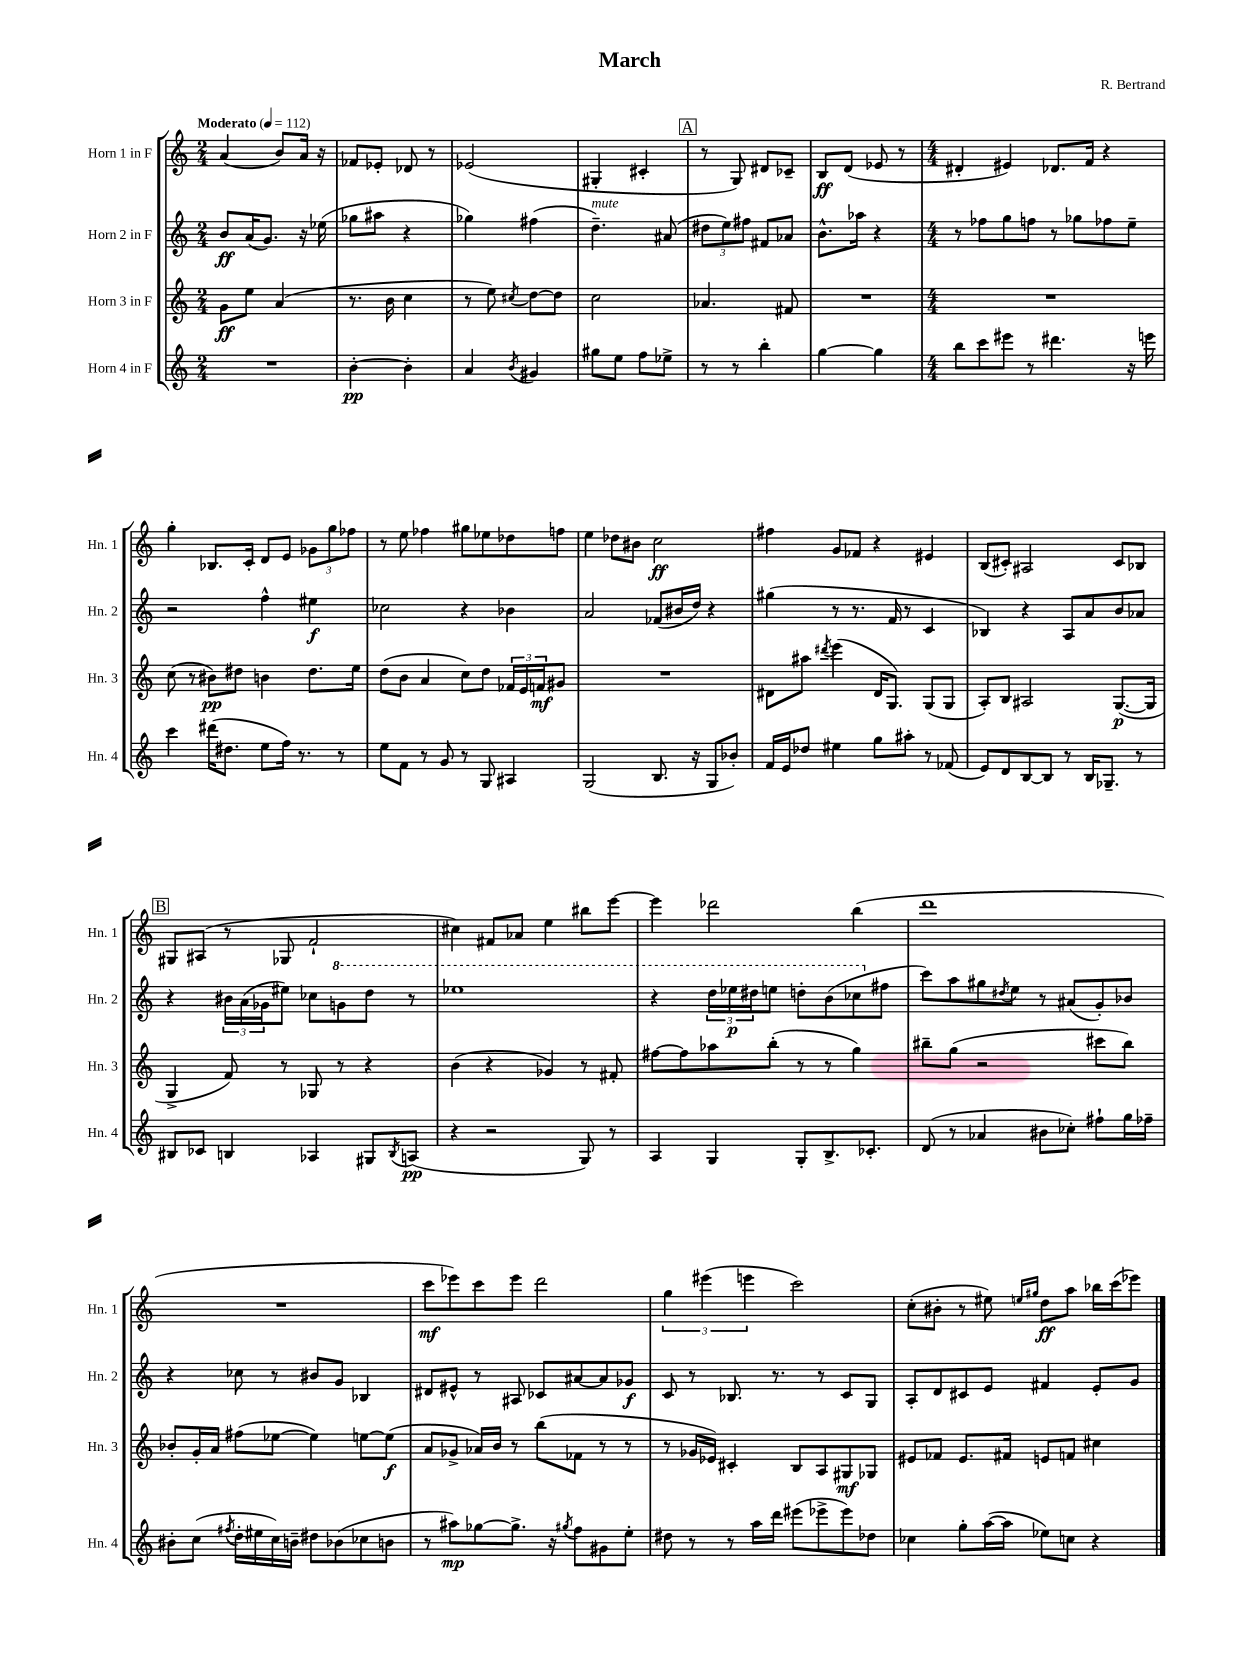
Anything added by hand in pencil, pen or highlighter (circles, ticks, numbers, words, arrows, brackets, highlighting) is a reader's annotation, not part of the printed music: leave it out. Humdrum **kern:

**kern	**dynam	**kern	**dynam	**kern	**dynam	**kern	**dynam
*part4	*part4	*part3	*part3	*part2	*part2	*part1	*part1
*staff4	*staff4	*staff3	*staff3	*staff2	*staff2	*staff1	*staff1
*I"Horn 4 in F	*	*I"Horn 3 in F	*	*I"Horn 2 in F	*	*I"Horn 1 in F	*
*I'Hn. 4	*	*I'Hn. 3	*	*I'Hn. 2	*	*I'Hn. 1	*
*clefG2	*	*clefG2	*	*clefG2	*	*clefG2	*
*k[]	*	*k[]	*	*k[]	*	*k[]	*
*M2/4	*	*M2/4	*	*M2/4	*	*M2/4	*
*MM112	*	*MM112	*	*MM112	*	*MM112	*
=1	=1	=1	=1	=1	=1	=1	=1
!	!	!	!	!	!	!LO:TX:a:B:t=Moderato	!
2r	.	8g\L	ff	8b/L	ff	(4a/	.
.	.	8ee\J	.	(16a/K	.	.	.
.	.	.	.	8.g/J)	.	.	.
.	.	(4a/	.	.	.	8b/L)	.
.	.	.	.	16r	.	16a/Jk	.
.	.	.	.	(16ee-X\	.	16r	.
=2	=2	=2	=2	=2	=2	=2	=2
[4b'\	pp	8.r	.	8gg-X\L	.	8f-X/L	.
.	.	.	.	8aa#X\J	.	8e-X'/J	.
.	.	16b\	.	.	.	.	.
4b'\]	.	4cc\	.	4r	.	8d-X/	.
.	.	.	.	.	.	8r	.
=3	=3	=3	=3	=3	=3	=3	=3
4a/	.	8r	.	4gg-X\)	.	(2e-X/	.
.	.	8ee\)	.	.	.	.	.
8qb/	.	8qcc#X/	.	.	.	.	.
4g#X/	.	[8dd\L	.	(4ff#X\	.	.	.
.	.	8dd\J]	.	.	.	.	.
=4	=4	=4	=4	=4	=4	=4	=4
!	!	!	!	!LO:TX:a:i:t=mute	!	!	!
8gg#X\L	.	2cc\	.	4.dd~\)	.	4G#X'/	.
8ee\J	.	.	.	.	.	.	.
8ff\L	.	.	.	.	.	4c#X'/	.
8ee-X^\J	.	.	.	(8a#X/	.	.	.
!!LO:REH:place=s1:t=A
=5	=5	=5	=5	=5	=5	=5	=5
8r	.	4.a-X/	.	12dd#X\L	.	8r	.
.	.	.	.	12ee\)	.	.	.
8r	.	.	.	.	.	8G/)	.
.	.	.	.	12ff#X\J	.	.	.
4bb'\	.	.	.	8f#X/L	.	8d#X/L	.
.	.	8f#X/	.	8a-X/J	.	8c-X~/J	.
=6	=6	=6	=6	=6	=6	=6	=6
[4gg\	.	2r	.	8.b^^\L	.	8B/L	ff
.	.	.	.	.	.	(8d/J	.
.	.	.	.	16aa-X\Jk	.	.	.
4gg\]	.	.	.	4r	.	8e-X/	.
.	.	.	.	.	.	8r	.
=7	=7	=7	=7	=7	=7	=7	=7
*M4/4	*	*M4/4	*	*M4/4	*	*M4/4	*
8bb\L	.	1r	.	8r	.	4d#X'/	.
8ccc\	.	.	.	8ff-X\L	.	.	.
8eee#X\J	.	.	.	8gg\	.	4e#X/)	.
8r	.	.	.	8ffn\J	.	.	.
4.ddd#X\	.	.	.	8r	.	8.d-X/L	.
.	.	.	.	8gg-X\L	.	.	.
.	.	.	.	.	.	16f/Jk	.
.	.	.	.	8ff-X\	.	4r	.
16r	.	.	.	8ee~\J	.	.	.
16eeen\	.	.	.	.	.	.	.
!!LO:LB:g=z
=8	=8	=8	=8	=8	=8	=8	=8
4ccc\	.	(8cc\	.	2r	.	4gg'\	.
.	.	8r	.	.	.	.	.
(16ddd#X\KL	.	8b#X\L)	pp	.	.	8.B-X/L	.
8.dd#X\J	.	.	.	.	.	.	.
.	.	8dd#X\J	.	.	.	.	.
.	.	.	.	.	.	16c'/Jk	.
8ee\L	.	4bn\	.	4ff^^\	.	8d/L	.
16ff\Jk)	.	.	.	.	.	8e/J	.
8.r	.	.	.	.	.	.	.
.	.	8.dd#\L	.	4ee#X\	f	12g-X\L	.
.	.	.	.	.	.	12gg\	.
8r	.	.	.	.	.	.	.
.	.	.	.	.	.	12ff-X\J	.
.	.	16ee\Jk	.	.	.	.	.
=9	=9	=9	=9	=9	=9	=9	=9
8ee\L	.	(8dd\L	.	2cc-X\	.	8r	.
8f\J	.	8b\J	.	.	.	8ee\	.
8r	.	4a/	.	.	.	4ff-X\	.
8g/	.	.	.	.	.	.	.
8r	.	8cc\L)	.	4r	.	8gg#X\L	.
8G/	.	8dd\J	.	.	.	8ee-X\	.
4A#X/	.	24f-X/LL	.	4b-X\	.	8dd-X\	.
.	.	24e/	.	.	.	.	.
.	.	24fn/J	mf	.	.	.	.
.	.	8g#X/J	.	.	.	8ffn\J	.
=10	=10	=10	=10	=10	=10	=10	=10
(2G/	.	1r	.	2a/	.	4ee\	.
.	.	.	.	.	.	8dd-X\L	.
.	.	.	.	.	.	8b#X\J	.
8.B/	.	.	.	(8f-X/L	.	2cc\	ff
.	.	.	.	16b#X/L	.	.	.
16r	.	.	.	16dd/JJ)	.	.	.
8G/L	.	.	.	4r	.	.	.
8b-X'/J)	.	.	.	.	.	.	.
=11	=11	=11	=11	=11	=11	=11	=11
16f/LL	.	8d#X\L	.	(4gg#X\	.	4ff#X\	.
16e/J	.	.	.	.	.	.	.
8dd-X/J	.	8aa#X\J	.	.	.	.	.
.	.	8qddd#X/	.	.	.	.	.
4ee#X\	.	(4eee\	.	8r	.	8g/L	.
.	.	.	.	8.r	.	8f-X/J	.
8gg\L	.	16d#/KL	.	.	.	4r	.
.	.	8.G/J)	.	16f/	.	.	.
8aa#X'\J	.	.	.	8r	.	.	.
8r	.	(8G/L	.	4c/	.	4e#X/	.
(8f-X/	.	8G/J	.	.	.	.	.
=12	=12	=12	=12	=12	=12	=12	=12
8e/L)	.	8A'/L)	.	4B-X/)	.	(8B/L	.
8d/	.	8B/J	.	.	.	8c#X'/J)	.
[8B/	.	2A#X/	.	4r	.	2A#X/	.
8B/J]	.	.	.	.	.	.	.
8r	.	.	.	8A/L	.	.	.
16B/KL	.	.	.	8a/	.	.	.
8.G-X~/J	.	.	.	.	.	.	.
.	.	([8.G/L	p	8b/	.	8c#/L	.
8r	.	.	.	8a-X/J	.	8B-X/J	.
.	.	16G/Jk]	.	.	.	.	.
!!LO:LB:g=z
!!LO:REH:place=s1:t=B
=13	=13	=13	=13	=13	=13	=13	=13
8B#X/L	.	4G^/	.	4r	.	8G#X/L	.
8c-X/J	.	.	.	.	.	(8A#X/J	.
4Bn/	.	8f/)	.	24b#X\LL	.	8r	.
.	.	.	.	(24a\	.	.	.
.	.	.	.	24g-X\J	.	.	.
.	.	8r	.	8ee#X\J)	.	8G-X/	.
4A-X/	.	8G-X/	.	8cc-X\L	.	2f`/	.
*	*	*	*	*8va	*	*	*
.	.	8r	.	8ggn\	.	.	.
8G#X/L	.	4r	.	8ddd\J	.	.	.
8qB/	.	.	.	.	.	.	.
(8An/J	pp	.	.	8r	.	.	.
=14	=14	=14	=14	=14	=14	=14	=14
4r	.	(4b\	.	1eee-X	.	4cc#X\)	.
2r	.	4r	.	.	.	8f#X/L	.
.	.	.	.	.	.	8a-X/J	.
.	.	4g-X/)	.	.	.	4ee\	.
8G/)	.	8r	.	.	.	8bb#X\L	.
8r	.	8f#X'/	.	.	.	[8eee\J	.
=15	=15	=15	=15	=15	=15	=15	=15
4A/	.	[8ff#X\L	.	4r	.	4eee\]	.
.	.	8ff#\]	.	.	.	.	.
4G/	.	8aa-X\	.	24ddd\LL	.	2ddd-X\	.
.	.	.	.	24eee-X\	p	.	.
.	.	.	.	24ddd#X\J	.	.	.
.	.	(8bb'\J	.	8eeen\J	.	.	.
8G'/L	.	8r	.	8dddn'\L	.	.	.
8.B^/	.	8r	.	(8bb\	.	.	.
.	.	4gg\)	.	8ccc-X\	.	(4bb\	.
8.c-X'/J	.	.	.	.	.	.	.
*	*	*	*	*X8va	*	*	*
.	.	.	.	8ff#X\J	.	.	.
=16	=16	=16	=16	=16	=16	=16	=16
(8d/	.	8bb#X~\L	.	8ccc\L)	.	1ddd	.
8r	.	(8gg\J	.	8aa\	.	.	.
4a-X/	.	2r	.	8gg#X\	.	.	.
.	.	.	.	8qdd#X/	.	.	.
.	.	.	.	8ee\J	.	.	.
8b#X\L	.	.	.	8r	.	.	.
8cc-X'\J)	.	.	.	(8a#X/L	.	.	.
8ff#X`\L	.	8ccc#X\L	.	8g'/)	.	.	.
16gg\L	.	8bb#\J)	.	8b-X/J	.	.	.
16ff-X~\JJ	.	.	.	.	.	.	.
!!LO:LB:g=z
=17	=17	=17	=17	=17	=17	=17	=17
8b#X'\L	.	8b-X'/L	.	4r	.	1r	.
(8cc\J	.	16g'/L	.	.	.	.	.
.	.	16a/JJ	.	.	.	.	.
8qff#X/	.	.	.	.	.	.	.
16dd'\LL	.	(8ff#X\L	.	8cc-X\	.	.	.
16ee#X\	.	.	.	.	.	.	.
16cc\)	.	[8ee-X\J	.	8r	.	.	.
16bn~\JJ	.	.	.	.	.	.	.
8dd#X\L	.	4ee-\])	.	8b#X/L	.	.	.
(8b-X\	.	.	.	8g/J	.	.	.
8cc-X\	.	[8een\L	.	4B-X/	.	.	.
8bn\J	.	(8ee\J]	f	.	.	.	.
=18	=18	=18	=18	=18	=18	=18	=18
8r	.	8a/L	.	8d#X/L	.	8ccc\L	mf
8aa#X\L)	mp	8g-X^/J	.	8e#X^^/J	.	8eee-X\)	.
[8gg-X\	.	16a-X/LL)	.	8r	.	8ccc\	.
.	.	16b/JJ	.	.	.	.	.
8.gg-^\J]	.	8r	.	8A#X/	.	8eee-\J	.
.	.	(8bb\L	.	8c-X/L	.	2ddd\	.
16r	.	.	.	.	.	.	.
8qgg#X/	.	.	.	.	.	.	.
8ff\L	.	8f-X\J	.	[8a#X/	.	.	.
8g#X\	.	8r	.	8a#/]	.	.	.
8ee'\J	.	8r	.	8g-X/J	f	.	.
=19	=19	=19	=19	=19	=19	=19	=19
8dd#X\	.	8r	.	8c/	.	6gg\	.
8r	.	16g-X/LL	.	8r	.	.	.
.	.	.	.	.	.	(6eee#X\	.
.	.	16e-X/JJ)	.	.	.	.	.
8r	.	4c#X'/	.	8.B-X/	.	.	.
.	.	.	.	.	.	6eeen\	.
16aa\LL	.	.	.	.	.	.	.
16ddd\JJ	.	.	.	8.r	.	.	.
(8eee#X\L	.	8B/L	.	.	.	2ccc\)	.
8eee-X^\	.	8A/	.	8r	.	.	.
8eee-\)	.	8G#X/	mf	8c/L	.	.	.
8dd-X\J	.	8G-X/J	.	8G/J	.	.	.
=20	=20	=20	=20	=20	=20	=20	=20
4cc-X\	.	8e#X/L	.	8A'/L	.	(8cc'\L	.
.	.	8f-X/J	.	8d/	.	8b#X'\J	.
8gg'\L	.	8.e#/L	.	8c#X/	.	8r	.
([16aa\L	.	.	.	8e/J	.	8ee#X\)	.
16aa\JJ]	.	16f#X/Jk	.	.	.	.	.
.	.	.	.	.	.	16qqeen/LL	.
.	.	.	.	.	.	16qqgg#X/JJ	.
8ee-X\L)	.	8en/L	.	4f#X/	.	8dd\L	ff
8ccn\J	.	8fn/J	.	.	.	8aa\J	.
4r	.	4cc#X\	.	8e'/L	.	16bb-X\LL	.
.	.	.	.	.	.	(16ccc\J	.
.	.	.	.	8g/J	.	8eee-X\J)	.
==	==	==	==	==	==	==	==
*-	*-	*-	*-	*-	*-	*-	*-
